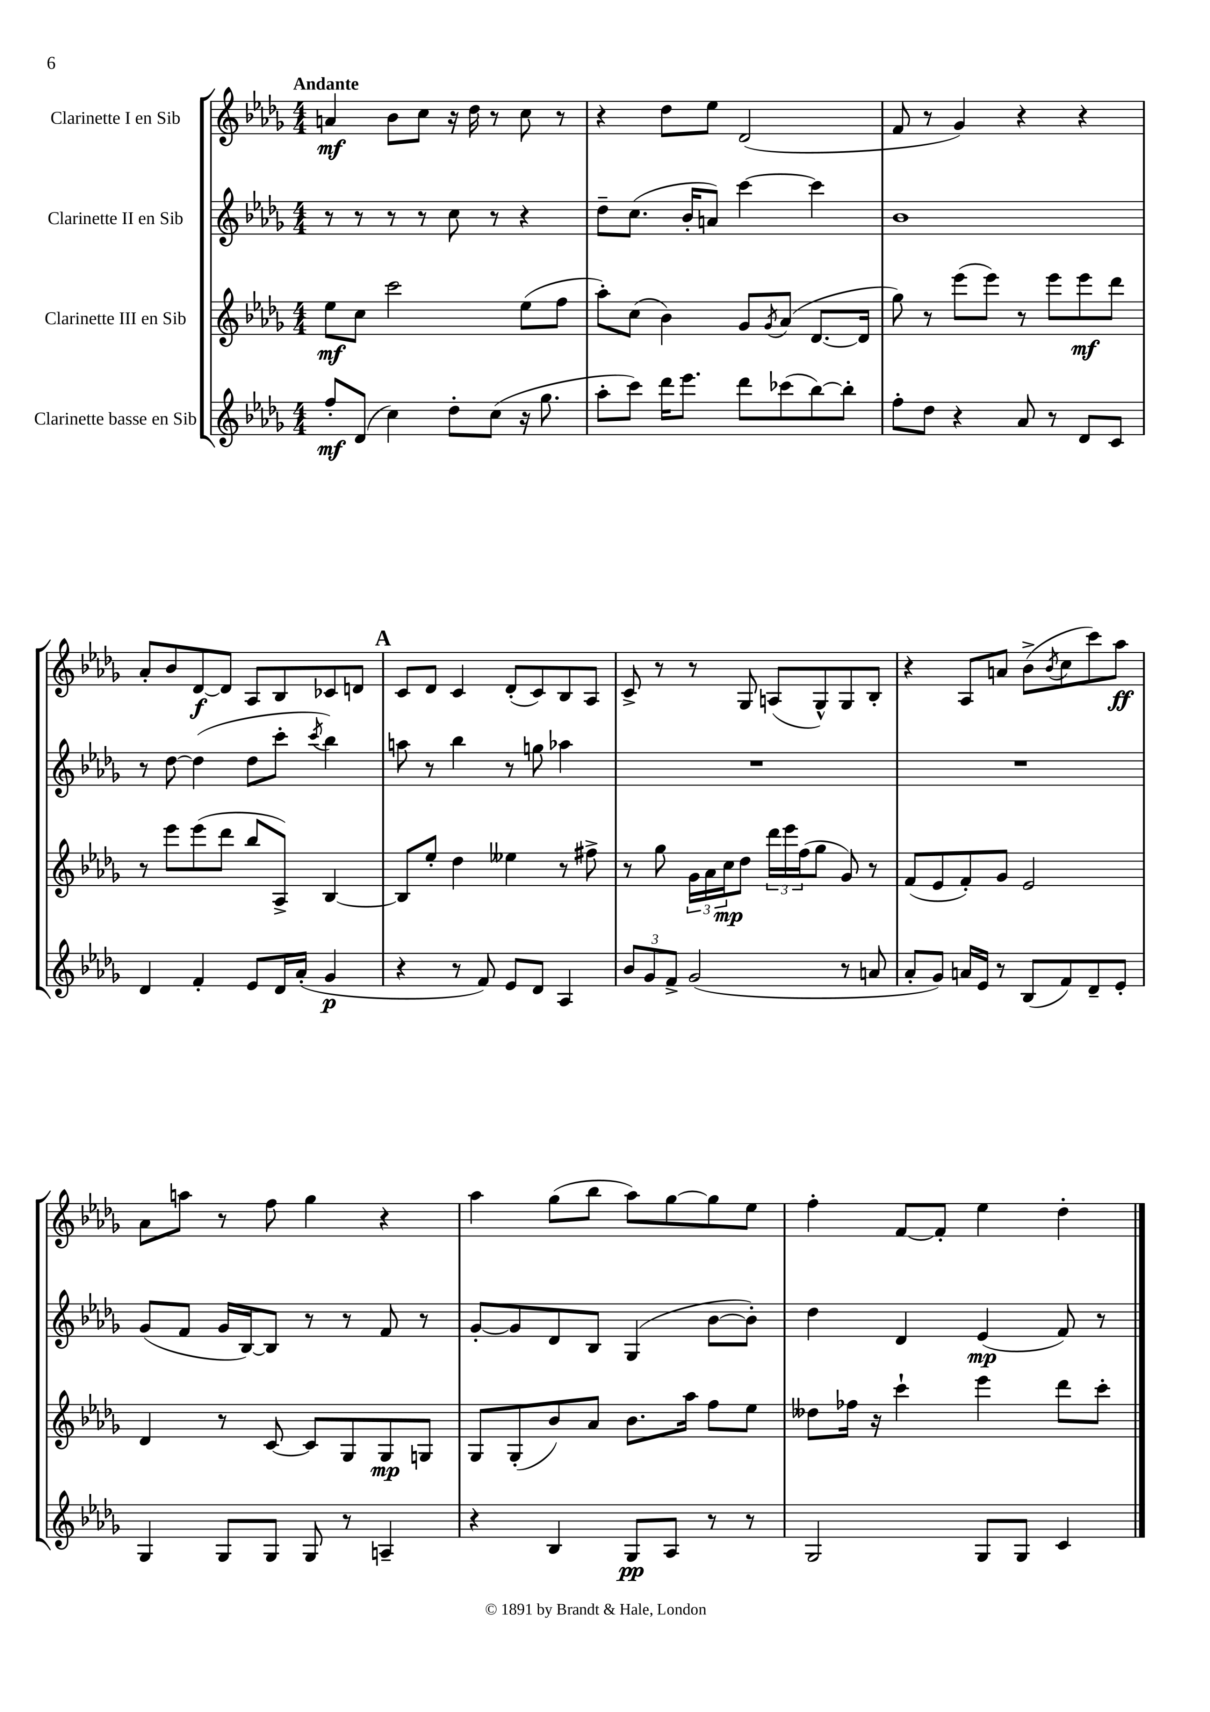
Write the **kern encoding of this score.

**kern	**kern	**kern	**kern
*staff4	*staff3	*staff2	*staff1
*clefG2	*clefG2	*clefG2	*clefG2
*k[b-e-a-d-g-]	*k[b-e-a-d-g-]	*k[b-e-a-d-g-]	*k[b-e-a-d-g-]
*M4/4	*M4/4	*M4/4	*M4/4
8ff'/L	8ee-\L	8r	4a/
(8d-/J	8cc\J	8r	.
4cc\)	2ccc\	8r	8b-\L
.	.	8r	8cc\J
8dd-'\L	.	8cc\	16r
.	.	.	16dd-\
(8cc\J	.	8r	8r
16r	(8ee-\L	4r	8cc\
8.gg-\	.	.	.
.	8ff\J	.	8r
=	=	=	=
8aa-'\L	8aa-'\L)	8dd-~\L	4r
8ccc\J)	(8cc\J	(8.cc\J	.
16ddd-\LK	4b-\)	.	8dd-\L
8.eee-\J	.	16b-'/LK	.
.	.	8a/J)	8ee-\J
8ddd-\L	8g-/L	[4ccc\	(2d-/
.	8qg-/	.	.
(8ccc-\	(8a-/J	.	.
[8bb-\)	[8.d-/L	4ccc\]	.
8bb-'\]J	.	.	.
.	16d-/]Jk	.	.
=	=	=	=
8ff'\L	8gg-\)	1b-	8f/
8dd-\J	8r	.	8r
4r	(8eee-\L	.	4g-/)
.	8eee-\J)	.	.
8a-/	8r	.	4r
8r	8eee-\L	.	.
8d-/L	8eee-\	.	4r
8c/J	8ddd-\J	.	.
=	=	=	=
4d-/	8r	8r	8a-'/L
.	8eee-\L	[8dd-\	8b-/
4f'/	(8eee-\	(4dd-\]	[8d-/
.	8ddd-\J	.	8d-/]J
8e-/L	8bb-/L	8dd-\L	8A-/L
16d-/L	8A-^/J)	8ccc'\J	8B-/
(16a-'/JJ	.	.	.
.	.	8qccc/	.
4g-/	[4B-/	4bb-\)	8c-/
.	.	.	8d/J
=	=	=	=
4r	8B-/]L	8aa\	8c/L
.	8ee-'/J	8r	8d-/J
8r	4dd-\	4bb-\	4c/
8f/)	.	.	.
8e-/L	4ee--\	8r	(8d-'/L
8d-/J	.	8gg\	8c/)
4A-/	8r	4aa-\	8B-/
.	8ff#^\	.	8A-/J
=	=	=	=
12b-/L	8r	1r	8c^/
12g-/	.	.	.
.	8gg-\	.	8r
12f^/J	.	.	.
(2g-/	24g-\LL	.	8r
.	24a-\	.	.
.	24cc\J	.	.
.	8dd-\J	.	8G-/
.	24ddd-\LL	.	(8A/L
.	24eee-\	.	.
.	(24ff\J	.	.
.	8gg-\J	.	8G-^^/)
8r	8g-/)	.	8G-/
8a/	8r	.	8B-'/J
=	=	=	=
8a-'/L	(8f/L	1r	4r
8g-/J)	8e-/	.	.
16a/LL	8f'/)	.	8A-/L
16e-/JJ	.	.	.
8r	8g-/J	.	8a/J
(8B-/L	2e-/	.	(8b-^\L
.	.	.	8qb-/
8f/)	.	.	8cc\
8d-~/	.	.	8ccc\)
8e-'/J	.	.	8aa-\J
=	=	=	=
4G-/	4d-/	(8g-/L	8a-\L
.	.	8f/J	8aa\J
8G-/L	8r	16g-/LL	8r
.	.	[16B-/J)	.
8G-/J	[8c/	8B-/]J	8ff\
8G-/	8c/]L	8r	4gg-\
8r	8G-/	8r	.
4A~/	8G-/	8f/	4r
.	8G/J	8r	.
=	=	=	=
4r	8G-/L	[8g-'/L	4aa-\
.	(8G-'/	8g-/]	.
4B-/	8b-/)	8d-/	(8gg-\L
.	8a-/J	8B-/J	8bb-\J
8G-/L	8.b-\L	(4G-/	8aa-\L)
8A-/J	.	.	[8gg-\
.	16aa-\Jk	.	.
8r	8ff\L	[8b-\L	8gg-\]
8r	8ee-\J	8b-'\]J)	8ee-\J
=	=	=	=
2G-/	8dd--\L	4dd-\	4ff'\
.	16ff-\Jk	.	.
.	16r	.	.
.	4ccc`\	4d-/	[8f/L
.	.	.	8f'/]J
8G-/L	4eee-\	(4e-/	4ee-\
8G-/J	.	.	.
4c/	8ddd-\L	8f/)	4dd-'\
.	8ccc'\J	8r	.
==	==	==	==
*-	*-	*-	*-
